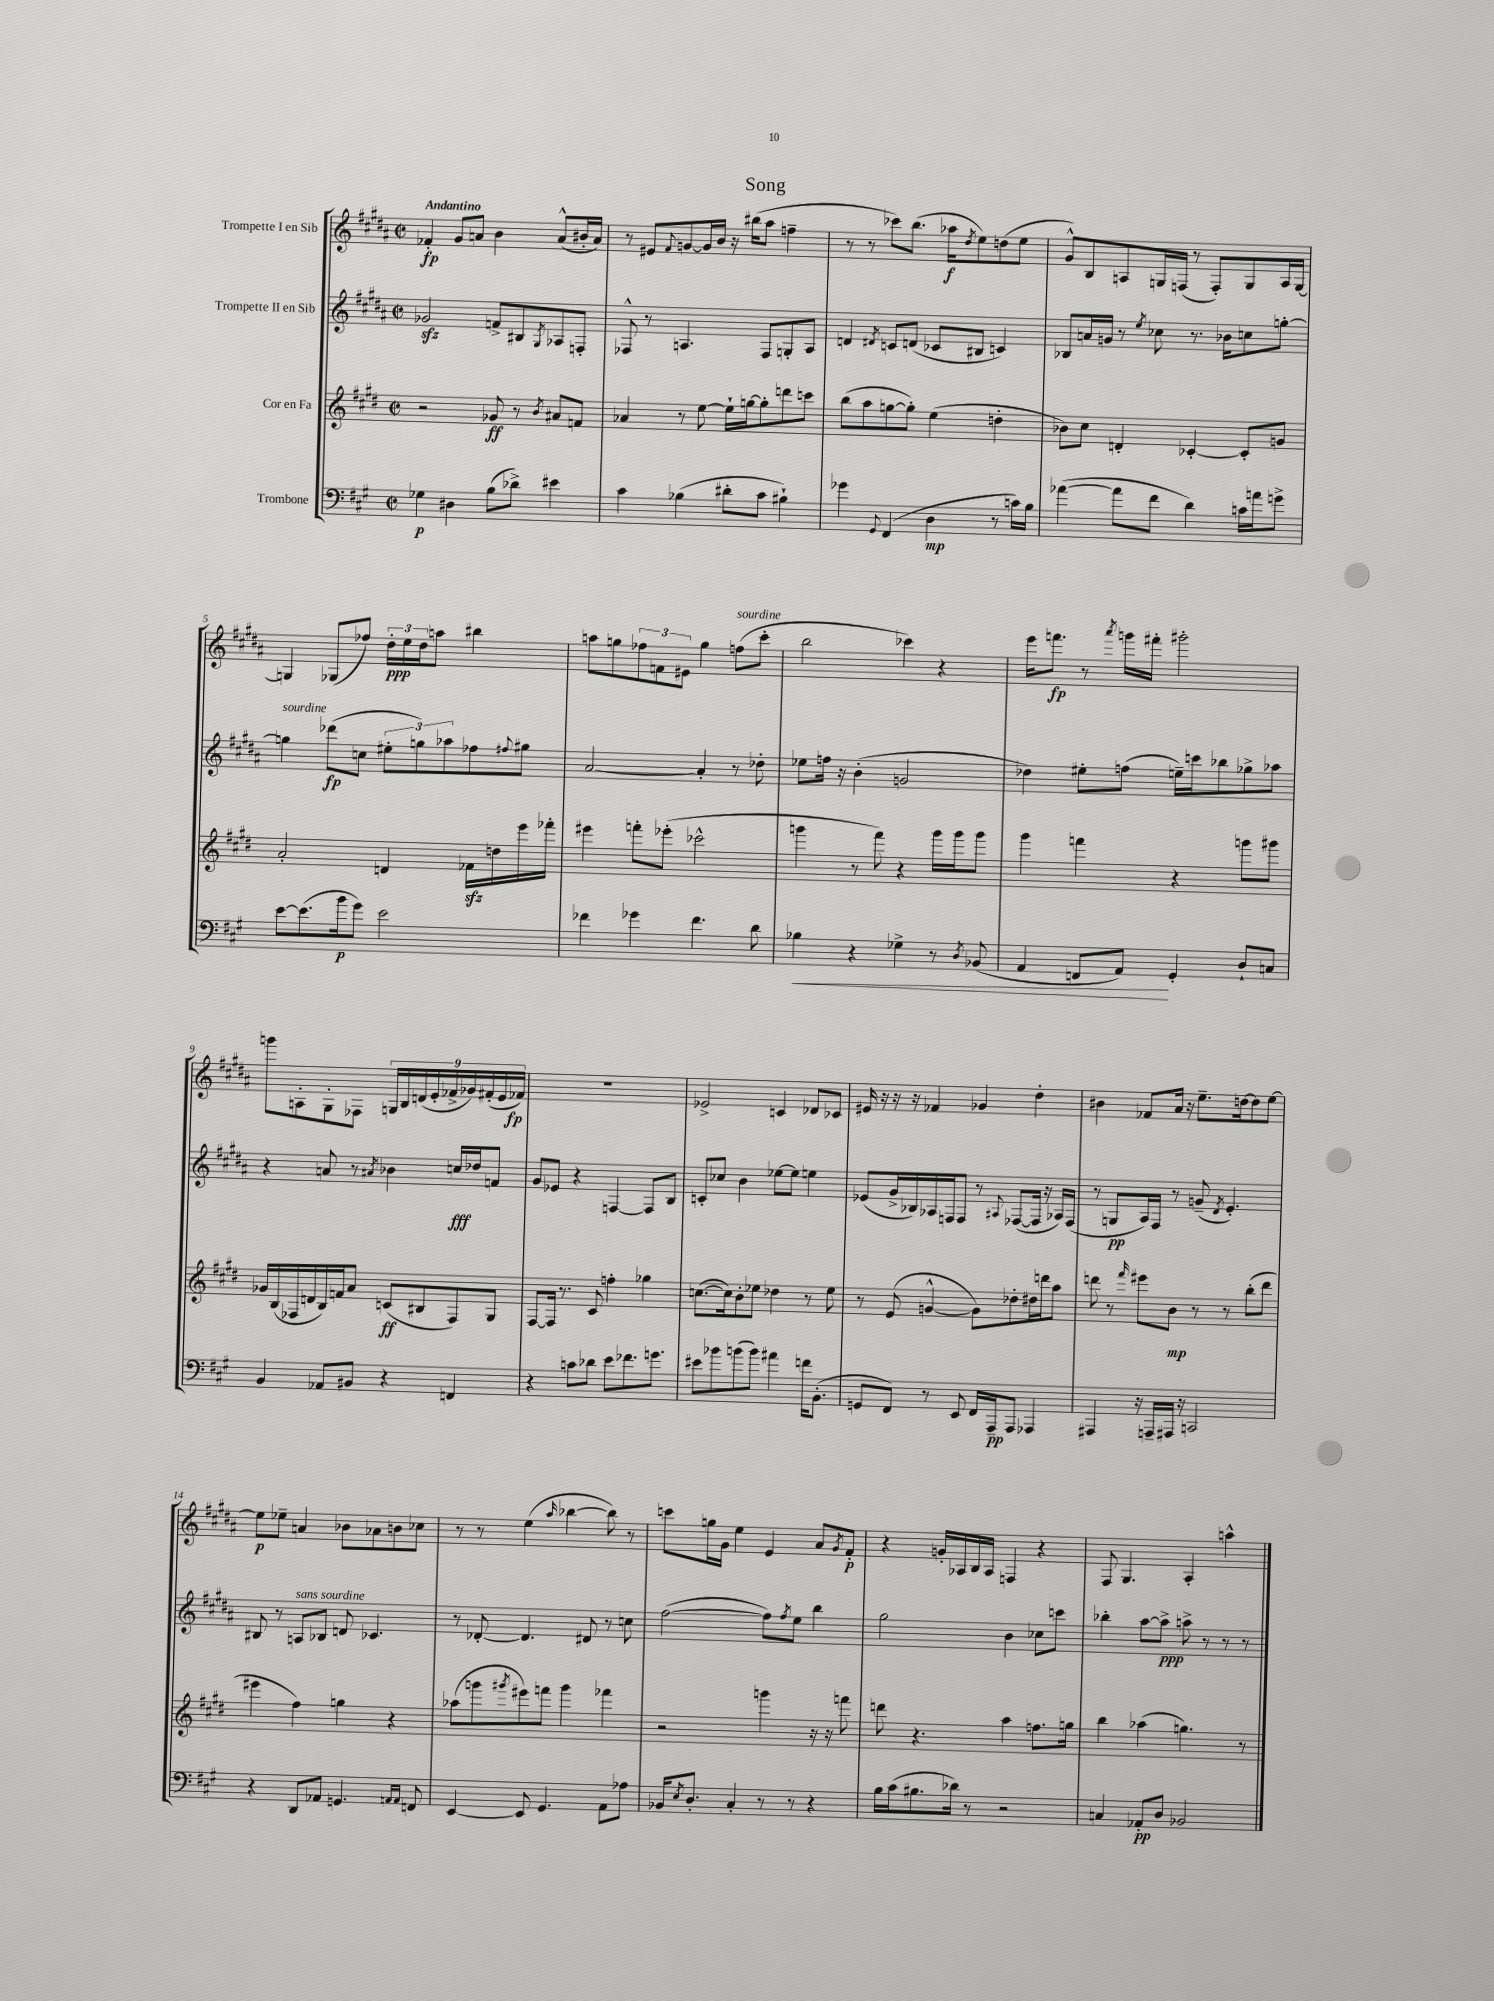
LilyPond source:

\header { title = "Song" }
<<
\new StaffGroup <<
\new Staff = "s0" \with { instrumentName = "Trompette I en Sib" } {
    \clef treble \key b \major \defaultTimeSignature \time 2/2 \tempo "Andantino"
    fes'4-.\fp gis'8 a'8 b'4 a'8-^( bis'16-. a'16) |
    r8 eis'8 \appoggiatura { fis'8 } g'8~ g'16 b'16 r16 bis''16( ais''8 f''4-- |
    r8 r8 ces'''8) b''8.( aes''16\f \acciaccatura { dis''8 } e''8) d''8( e''8 |
    gis'8-^) b8 a8 g16 f16( r8 f8-.) g8 a16 g16~ |
    g4 ges8( fes''8) \tuplet 3/2 { dis''16-.\ppp e''16 dis''16 } a''8 bis''4 |
    a''8 g''8 \tuplet 3/2 { fes''8 f'8 eis'8 } g''4 f''8^\markup { \italic "sourdine" }( cis'''8-. |
    b''2 ces'''4) r4 |
    e'''16 f'''8.\fp r8 \acciaccatura { ais'''8 } g'''16 fis'''16-. gis'''2-. |
    g'''8 a8-. gis8-. fes8 \tuplet 9/8 { g16 b16 d'16( e'16-. fes'16-> ges'16) fis'16-.( e'16 fes'16\fp) } |
    R1 |
    ees'2-> c'4 des'8 ces'8 |
    eis'16 r16 r16 r16 fes'4 ges'4 dis''4-. |
    bis'4 fes'8 ais'16 r16 e''8.-- d''16~ d''8 e''8~ |
    e''8\p ees''8-- a'4 bes'8 aes'8 b'8 ces''8 |
    r8 r8 e''4( \grace { ais''16 } bes''4~ bes''8) r8 |
    c'''8 g''16 gis'16 e''4 e'4 ais'8 \acciaccatura { gis'8 } fis'8-.\p |
    r4 g'16-. aes16 b16 aes16 f4 r4 |
    fis8 gis4. ais4-. a''4-^ \bar "|." |
}
\new Staff = "s1" \with { instrumentName = "Trompette II en Sib" } {
    \clef treble \key b \major \defaultTimeSignature \time 2/2
    ges'2\sfz f'8-> bis8 \acciaccatura { gis8 } aes8 f8-. |
    fes8-^ r8 a4. fes8 g8-. a8 |
    d'4 \acciaccatura { dis'8 } c'8 d'8( ces'8 bis8 c'4) |
    bes8 a'16 g'16 r8 \acciaccatura { e''8 } ces''8 r8. bes'16 c''8 g''8~-. |
    g''4^\markup { \italic "sourdine" } des'''8\fp( c''8 \tuplet 3/2 { eis''8-. g''8) aes''8 } fes''8 \appoggiatura { fis''8 } gis''8 |
    ais'2~ ais'4-. r8 des''8-. |
    ees''8 f''16 r16 b'4-.( g'2 |
    des''4) eis''8-. f''8( e''16--) c'''16 bes''8 ges''8-> aes''8 |
    r4 a'8 r8 \acciaccatura { ais'8 } bes'4 c''16\fff des''16 f'8 |
    gis'8 ees'8 r4 f4~ f8 b8 |
    c'8-. ces''8 b'4 ees''8~ ees''8 e''4 |
    ees'8( gis'16-> bes16) aes16 f16 f8 r8 \appoggiatura { ais8 } fes8~( fes16 r16 aes16) fes16( |
    r8 g8\pp ais16) fis16 r8 g'8--( \acciaccatura { dis'8 } e'4.-.) |
    bis8 r8 a8^\markup { \italic "sans sourdine" } bes8 d'8 ces'4. |
    r8 des'8~-. des'4. dis'8 r8 c''8 |
    fis''2~( fis''8) \acciaccatura { fis''8 } e''8 b''4 |
    gis''2 b'4 ces''8 c'''8 |
    bes''4-. ais''8~ ais''8->\ppp a''8-> r8 r8 r8 \bar "|." |
}
\new Staff = "s2" \with { instrumentName = "Cor en Fa" } {
    \clef treble \key e \major \defaultTimeSignature \time 2/2
    r2 ges'8\ff r8 \acciaccatura { b'8 } ais'8 f'8 |
    aes'4 r8 e''8~ e''16-! g''16~ g''8-. d'''8 c'''8 |
    b''8( a''8 g''8~ g''8-.) e''4( d''4-. |
    bes'8) cis''8 d'4-. ces'4~-. ces'8-. g'8 |
    a'2-. d'4 fes'16\sfz d''16 e'''16 fes'''16-. |
    eis'''4 f'''8-. ees'''8-.( ces'''2-^ |
    g'''4 r8 fis'''8) r4 g'''16 g'''16 g'''8 |
    gis'''4 f'''4 r4 g'''8 gis'''8 |
    ges'16 b16( fes16 d'16 b16) f'16 a'8 c'8\ff( bis8 fes8) gis8 |
    fis8~ fis16 r8. cis'8 f''4-. ges''4 |
    c''8.~( c''16) b'8-. ees''8 des''4 r8 ees''8 |
    r8 e'8( g'4~-^ g'8) des''8-. dis''16 d'''16 a''8 |
    d'''8 r8 \grace { fis'''16 } eis'''8 b'8\mp r8 r8 b''8-.( d'''8 |
    eis'''4 fis''4) g''4 r4 |
    aes''8( g'''8 \acciaccatura { gis'''8 } eis'''8) f'''8 gis'''4 fes'''4 |
    r2 g'''4 r16 r16 f'''8 |
    d'''8 r4. a''4 f''8. g''16 |
    b''4 aes''4( g''4.) r8 \bar "|." |
}
\new Staff = "s3" \with { instrumentName = "Trombone" } {
    \clef bass \key a \major \defaultTimeSignature \time 2/2
    ges4\p dis4 b8( des'8->) eis'4 |
    cis'4 bes4( dis'8-. cis'8 bis4-!) |
    ges'4 \appoggiatura { gis,8 } fis,4( d4\mp r8 c'16) b16 |
    aes'4~( aes'8 fis'8 d'4) c'16 a'16 g'8-> |
    e'8~ e'8.( b'16\p gis'8) e'2 |
    fes'4 ges'4 fes'4. d'8 |
    bes4\< r4 ges4-> r8 \acciaccatura { d8 } bes,8( |
    a,4 f,8 a,8\!) gis,4-. d8-! c8 |
    b,4 aes,8 bis,8 r4 f,4 |
    r4 c'8 des'8 e'8 fes'8. g'8. |
    eis'8 bes'8 b'8( b'8) ais'4 f'16 b,8.-.( |
    g,8 fis,8) r8 e,8 fis,16 a,,16--\pp a,,8 aes,,4 |
    ais,,4 r16 a,,16-- ais,,16 r16 c,2 |
    r4 d,8 aes,8 g,4. \grace { a,16 a,16 } f,8 |
    e,4~ e,8 gis,4. a,8 aes8 |
    bes,16 \acciaccatura { e8 } d8.-. cis4-. r8 r8 r4 |
    b16 cis'16( bis8. des'16) r8 r2 |
    c4 aes,8-.\pp d8 bes,2 \bar "|." |
}
>>
>>
